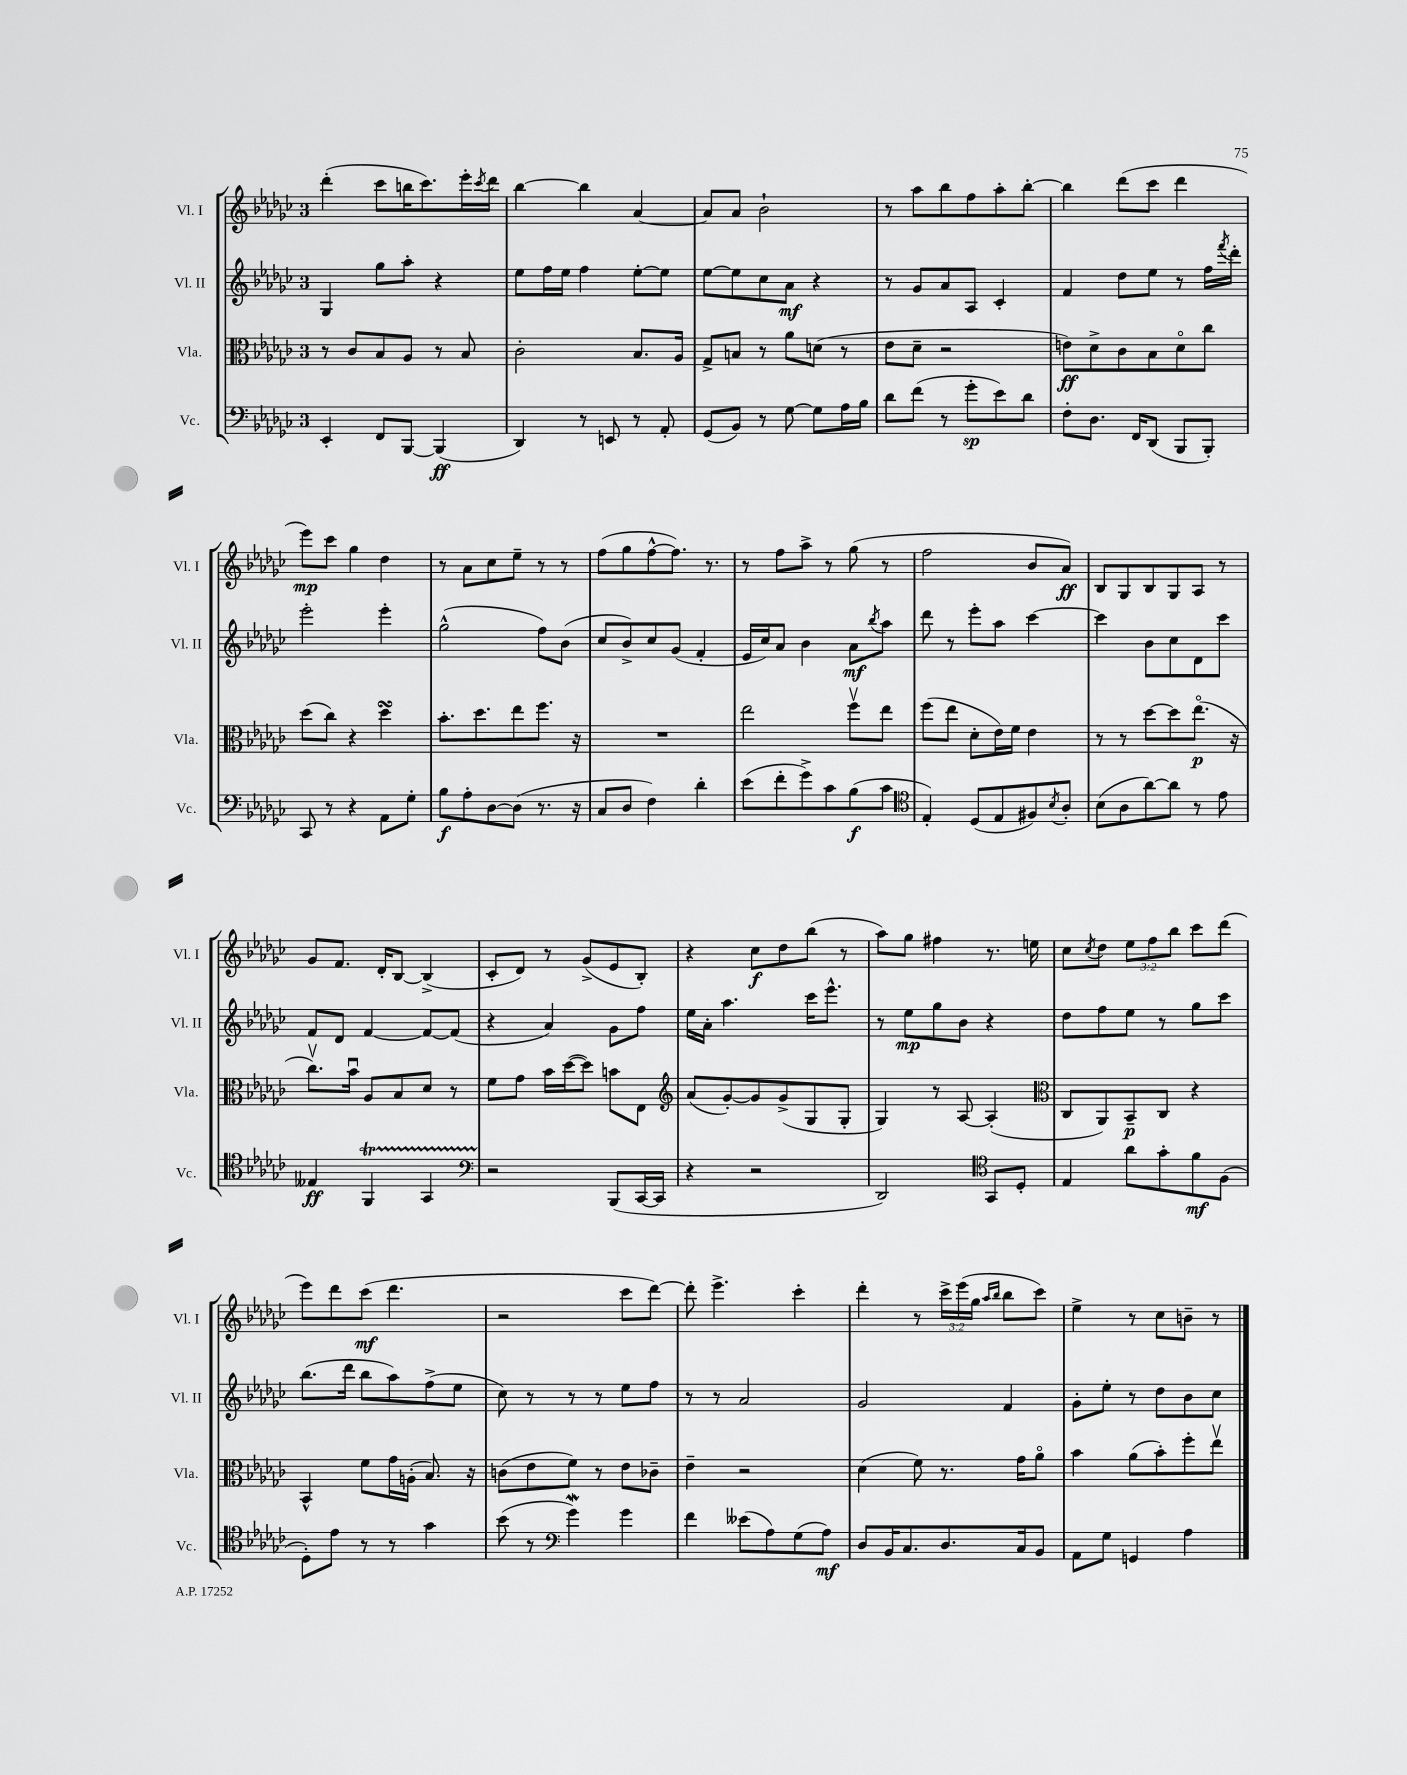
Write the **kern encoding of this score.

**kern	**kern	**kern	**kern
*staff4	*staff3	*staff2	*staff1
*clefF4	*clefC3	*clefG2	*clefG2
*k[b-e-a-d-g-c-]	*k[b-e-a-d-g-c-]	*k[b-e-a-d-g-c-]	*k[b-e-a-d-g-c-]
*M3/4	*M3/4	*M3/4	*M3/4
4EE-'/	8r	4G-/	(4ddd-'\
.	8c-/L	.	.
8FF/L	8B-/	8gg-\L	8ccc-\L
[8BBB-/J	8A-/J	8aa-'\J	16bb\K
.	.	.	8.ccc-\)
(4BBB-/]	8r	4r	.
.	8B-/	.	16eee-'\L
.	.	.	8qccc-/
.	.	.	16ddd-\JJ
=	=	=	=
4DD-/)	2c-'\	8ee-\L	[4bb-\
.	.	16ff\L	.
.	.	16ee-\JJ	.
8r	.	4ff\	4bb-\]
8EE/	.	.	.
8r	8.B-/L	[8ee-'\L	[4a-/
8AA-'/	.	8ee-\]J	.
.	16A-/Jk	.	.
=	=	=	=
(8GG-/L	8G-^/L	[8ee-\L	8a-/]L
8BB-/J)	8B/J	8ee-\]	8a-/J
8r	8r	8cc-\	2b-`\
[8G-\	8a-\L	8a-\J	.
8G-\]L	(8d\J	4r	.
16A-\L	8r	.	.
16B-\JJ	.	.	.
=	=	=	=
8d-\L	8e-\L	8r	8r
(8f\J	8d-~\J	8g-/L	8aa-\L
8r	2r	8a-/	8bb-\
8g-'\L	.	8A-/J	8ff\
8e-\)	.	4c-'/	8aa-'\
8d-\J	.	.	[8bb-'\J
=	=	=	=
8F'\L	8e\L)	4f/	4bb-\]
8.D-\J	8d-^\	.	.
.	8c-\	8dd-\L	(8ddd-\L
16FF/LK	.	.	.
(8DD-/J	8B-\	8ee-\J	8ccc-\J
8BBB-/L	8d-o\	8r	4ddd-\
8BBB-'/J)	8cc-\J	16ff\LL	.
.	.	8qfff/	.
.	.	16ddd-'\JJ	.
=	=	=	=
8CC-/	(8dd-\L	2eee-'\	8eee-\L)
8r	8cc-\J)	.	8ccc-\J
4r	4r	.	4gg-\
8AA-\L	4dd-\	4eee-'\	4dd-\
8G-'\J	.	.	.
=	=	=	=
8B-\L	8.b-'\L	(2gg-^^\	8r
8A-'\	.	.	8a-\L
.	8.dd-\	.	.
[8D-\	.	.	8cc-\
(8D-\]J	8ee-\	.	8ee-~\J
8.r	8.ff\J	8ff\L)	8r
.	.	(8b-\J	8r
16r	16r	.	.
=	=	=	=
8C-/L	2.r	8cc-/L	(8ff\L
8D-/J	.	8b-^/)	8gg-\
4F\)	.	8cc-/	[8ff^^\
.	.	(8g-/J	8.ff\]J)
4d-'\	.	4f'/	.
.	.	.	8.r
=	=	=	=
(8e-\L	2ee-\	16e-/LL	8r
.	.	16cc-/J)	.
8f'\	.	8a-/J	8ff\L
8g-^\)	.	4b-\	8aa-^\J
8c-\	.	.	8r
(8B-\	8ffv\L	8a-\L	(8gg-\
.	.	8qbb-/	.
8c-\J	8ee-\J	8aa-\J	8r
=	=	=	=
*clefC4	*	*	*
4E-'/)	(8ff\L	8ddd-\	2ff\
.	8ee-\J	8r	.
(8D-/L	8d-'\L	8eee-'\L	.
8E-/	16e-\L)	8aa-\J	.
.	16f\JJ	.	.
8F#/)	4e-\	[4ccc-\	8b-/L
8qB-/	.	.	.
8A-'/J	.	.	8a-/J)
=	=	=	=
(8B-\L	8r	4ccc-\]	8B-/L
8A-\	8r	.	8G-/
[8a-\)	[8dd-\L	8b-\L	8B-/
8a-\]J	8dd-\]	8cc-\	8G-/
8r	(8.ee-o\J	8d-\	8A-/J
8e-\	.	8ccc-\J	8r
.	16r	.	.
=	=	=	=
4E--/	8.cc-v\L)	8f/L	8g-/L
.	.	8d-/J	8.f/J
.	16b-u\Jk	.	.
4FF/	8A-/L	[4f/	.
.	.	.	16d-'/LK
.	8B-/	.	[8B-/J
4GG-/	8d-/J	8f/_L	(4B-^/]
.	8r	(8f/]J	.
=	=	=	=
*clefF4	*	*	*
2r	8f\L	4r	8c-'/L
.	8g-\J	.	8d-/J)
.	16b-\LL	4a-/)	8r
.	([16dd-\J	.	.
.	8dd-\]J)	.	(8g-^/L
(8BBB-/L	8b\L	8g-\L	8e-/
[16CC-/L	8E-\J	8ff\J	8B-'/J)
16CC-/]JJ	.	.	.
=	=	=	=
*	*clefG2	*	*
4r	(8a-/L	16ee-\LL	4r
.	.	16a-'\JJ	.
.	[8g-'/)	4.aa-\	.
2r	8g-/]	.	8cc-\L
.	(8g-^/	.	8dd-\
.	8G-/	16ccc-\LK	(8bb-\J
.	.	8.eee-^^\J	.
.	8G-'/J	.	8r
=	=	=	=
2DD-/)	4G-/)	8r	8aa-\L)
.	.	8ee-\L	8gg-\J
.	8r	8gg-\	4ff#\
.	[8A-/	8b-\J	.
*clefC4	*	*	*
8GG-/L	(4A-'/]	4r	8.r
8D-'/J	.	.	.
.	.	.	16ee\
=	=	=	=
*	*clefC3	*	*
4E-/	8C-/L	8dd-\L	8cc-\L
.	.	.	8qcc-/
.	8AA-/)	8ff\	8dd-\J
8a-\L	8BB-~/	8ee-\J	12ee-\L
.	.	.	12ff\
8g-'\	8C-/J	8r	.
.	.	.	12bb-\J
8f\	4r	8gg-\L	8ccc-\L
(8F\J	.	8ccc-\J	(8ddd-\J
=	=	=	=
8D-'\L)	4BB-^^/	(8.bb-\L	8eee-\L)
8e-\J	.	.	8ddd-\
.	.	16ddd-\Jk	.
8r	8f\L	8bb-\L	(8ccc-\J
8r	16g-\L	8aa-\)	4.ddd-\
.	(16A'\JJ	.	.
4g-\	8.B-/)	(8ff^\	.
.	.	8ee-\J	.
.	16r	.	.
=	=	=	=
(8b-\	(8c\L	8cc-\)	2r
8r	8e-\	8r	.
*clefF4	*	*	*
4g-\)	8f\J)	8r	.
.	8r	8r	.
4g-\	8e-\L	8ee-\L	8ccc-\L
.	8c-~\J	8ff\J	[8ddd-\J)
=	=	=	=
4f\	4e-~\	8r	8ddd-'\]
.	.	8r	4.eee-^\
(8e--\L	2r	2a-/	.
8A-\)	.	.	.
(8G-\	.	.	4ccc-'\
8A-\J)	.	.	.
=	=	=	=
8D-/L	(4d-\	2g-/	4ddd-'\
16BB-/K	.	.	.
8.C-/	.	.	.
.	8f\)	.	8r
8.D-/	8.r	.	24ccc-^\LL
.	.	.	(24eee-\
.	.	.	24gg-\JJ
.	.	.	16qqaa-/LL
.	.	.	16qqbb-/JJ
.	.	4f/	8bb-\L
16C-/k	16g-\LK	.	.
8BB-/J	8a-o\J	.	8ccc-\J)
=	=	=	=
8AA-\L	4b-\	8g-'\L	4ee-^\
8G-\J	.	8ee-'\J	.
4GG/	(8a-\L	8r	8r
.	8b-'\)	8dd-\L	8cc-\L
4A-\	8ff'\	8b-\	8b~\J
.	8ee-v\J	8cc-\J	8r
==	==	==	==
*-	*-	*-	*-
